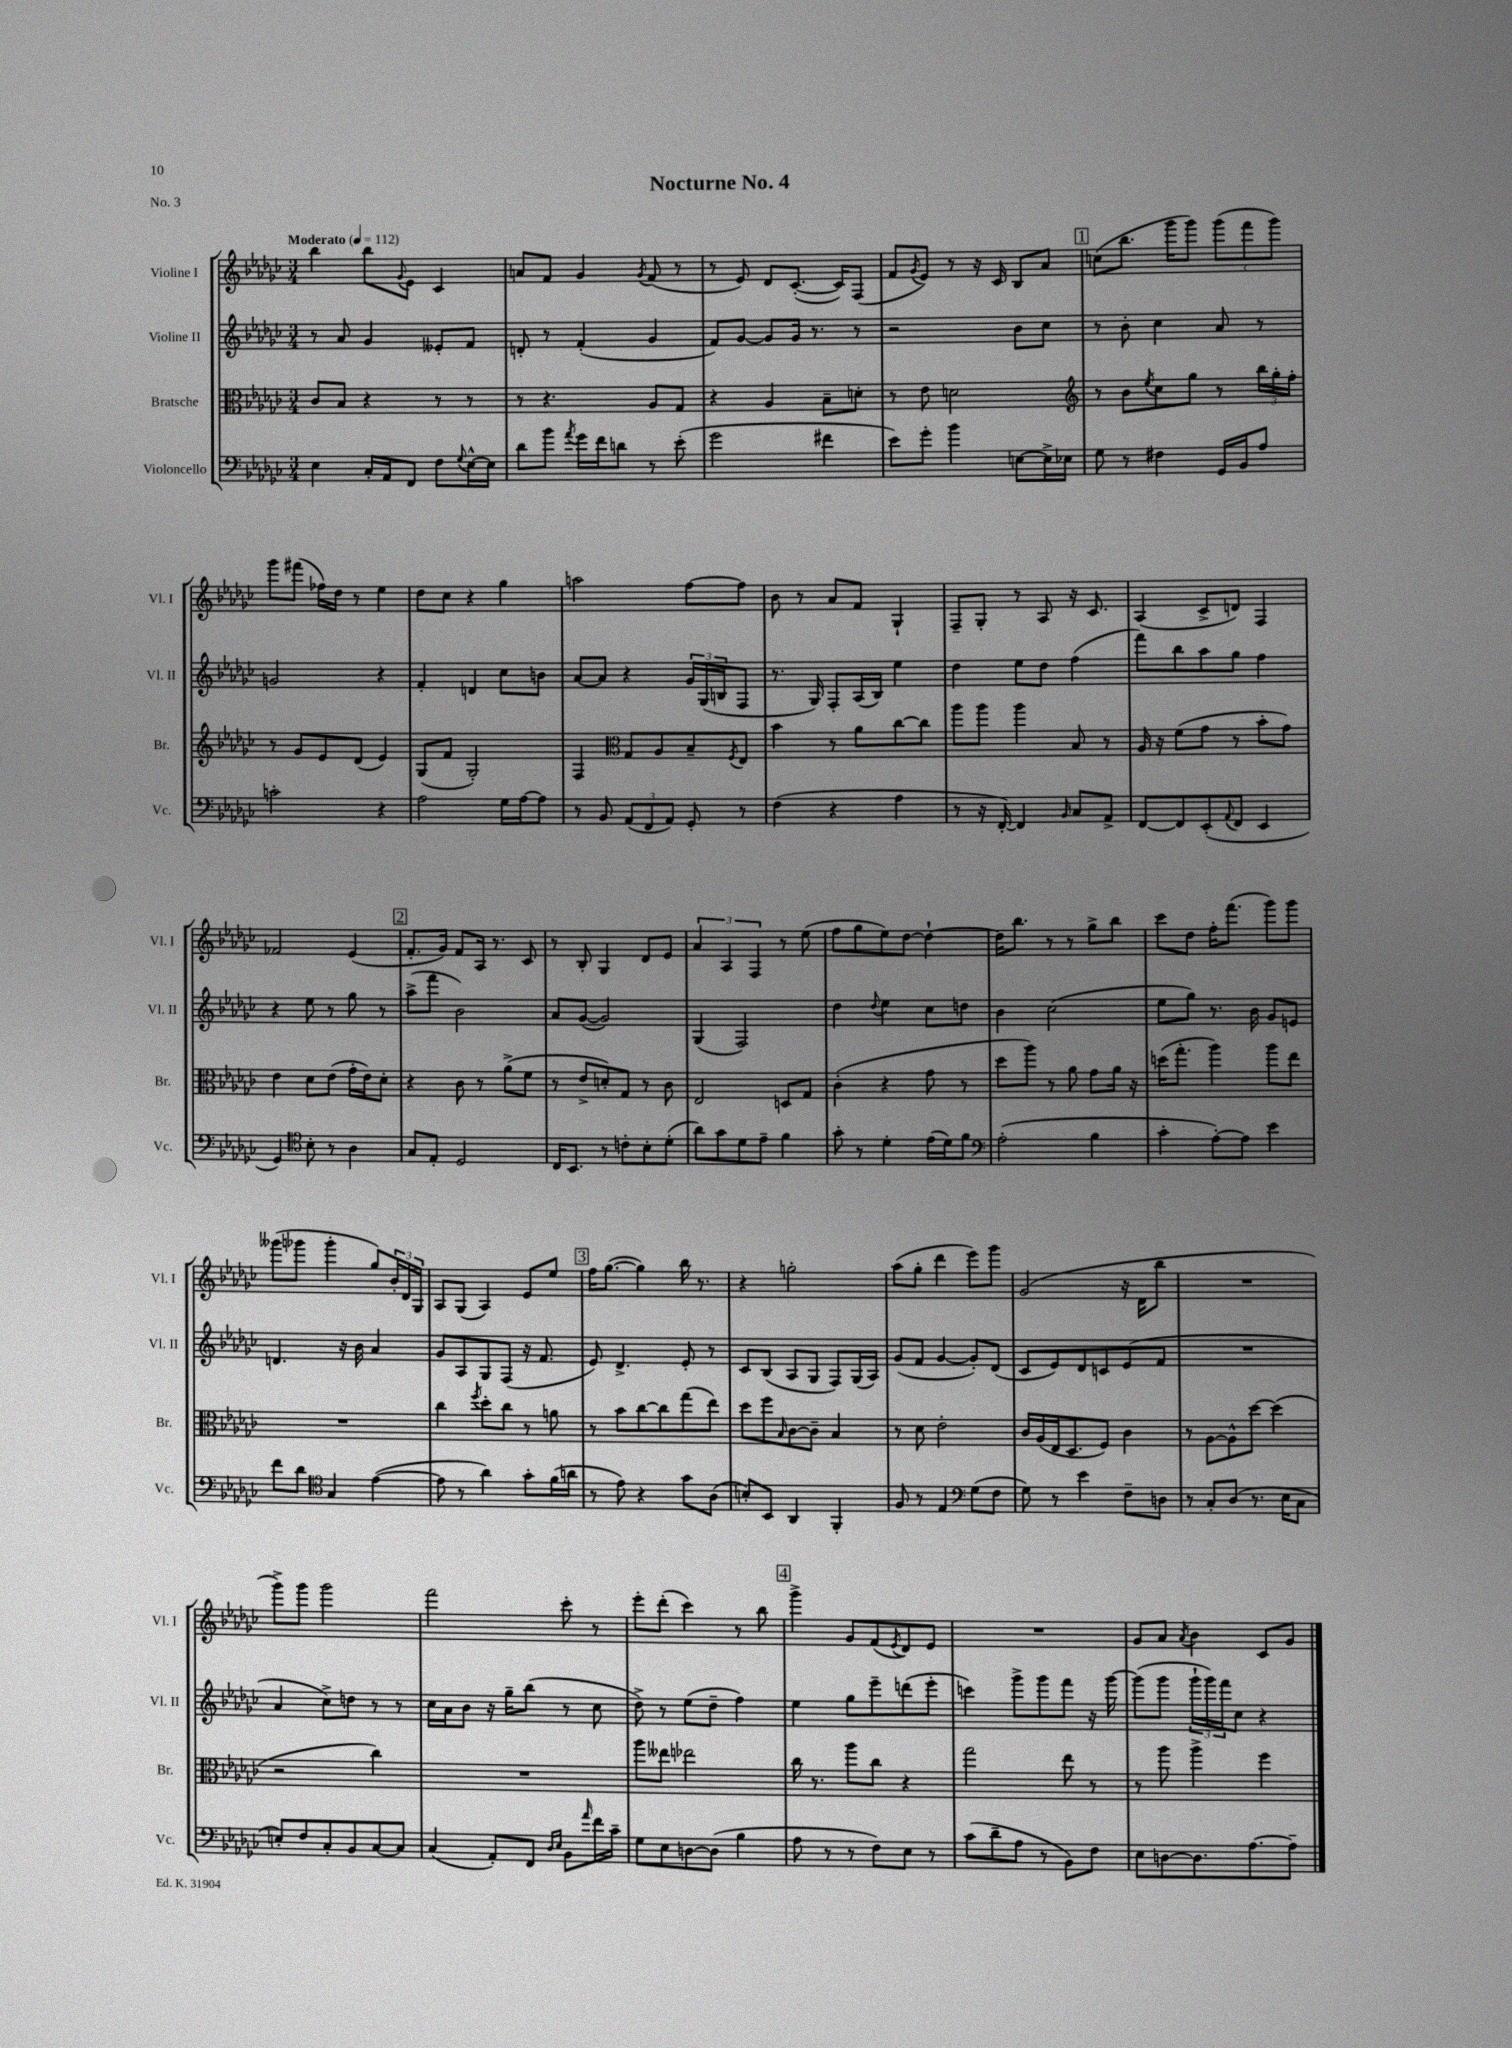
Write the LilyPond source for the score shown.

\header { title = "Nocturne No. 4" piece = "No. 3" }
<<
\new StaffGroup <<
\new Staff = "s0" \with { instrumentName = "Violine I" shortInstrumentName = "Vl. I" } {
    \clef treble \key ges \major \numericTimeSignature \time 3/4 \tempo "Moderato" 4 = 112
    bes''4 bes''8 \appoggiatura { ges'8 } ees'8 ces'4 |
    a'8 f'8 ges'4 \acciaccatura { ges'8 } f'8( r8 |
    r8 ees'8) des'8 ces'8.~-.( ces'16) f8( |
    f'8 \acciaccatura { ges'8 } ees'8) r8 r16 ces'16 bes8 aes'8 |
    \mark \markup { \box "1" } c''8( bes''8. ges'''16 ges'''8) \tuplet 3/2 { ges'''8( f'''8 ges'''8) } |
    ges'''8 fis'''8( fes''16) des''16 r8 ees''4 |
    des''8 ces''8 r4 ges''4 |
    a''2 f''8~ f''8 |
    bes'8 r8 aes'8 f'8 ges4-! |
    f8-- ges8-. r8 aes8 r16 ces'8. |
    aes4( ces'8-> d'8) f4 |
    fes'2 ees'4( |
    \mark \markup { \box "2" } f'8.-. ges'16) f'8 aes16 r8. ces'8 |
    r8 bes8-. ges4 des'8 ees'8 |
    \tuplet 3/2 { aes'4 aes4 f4 } r8 ees''8( |
    f''8 ges''8 ees''8) des''8~ des''4~-! |
    des''16 bes''8. r8 r8 ges''8-> bes''8 |
    ces'''8 des''8 f''16-. f'''8.( ges'''8) ges'''8 |
    geses'''8( ges'''8 ges'''4-. ges''8) \tuplet 3/2 { bes'16-. des'16 ges16 } |
    aes8 ges8( aes4) ees'8 ees''8 |
    \mark \markup { \box "3" } f''16 ges''8.~( ges''4) bes''16 r8. |
    r4 g''2-. |
    aes''8( ges''8-. des'''4 ees'''8) ges'''8 |
    ges'2( r16 des'16 bes''8 |
    R2. |
    ges'''8->) ges'''8 ges'''2 |
    f'''2 ces'''8-. r8 |
    ees'''8-. des'''8-.( ces'''4) r8 bes''8 |
    \mark \markup { \box "4" } ges'''4-> ges'8 f'8( \acciaccatura { ees'8 } des'8) ees'8 |
    R2. |
    ges'8 aes'8 \acciaccatura { aes'8 } bes'4 ces'8 ges'8 \bar "|." |
}
\new Staff = "s1" \with { instrumentName = "Violine II" shortInstrumentName = "Vl. II" } {
    \clef treble \key ges \major \numericTimeSignature \time 3/4
    r8 aes'8 ges'4 eeses'8-. f'8 |
    d'8-. r8 f'4-.( ges'4 |
    f'8) ges'8~ ges'8 ges'16 r8. r8 |
    r2 bes'8 ces''8 |
    \mark \markup { \box "1" } r8 bes'8-. ces''4 aes'8 r8 |
    g'2 r4 |
    f'4-. d'4 ces''8 b'8 |
    aes'8~ aes'8 r4 \tuplet 3/2 { ges'16 ges16( b16 } f8 |
    r8. ges16) f8-. aes16( bes16) ees''4 |
    des''4 ees''8 des''8 f''4( |
    f'''8) bes''8 aes''8 ges''8 f''4 |
    r4 ees''8 r8 ges''8 r8 |
    \mark \markup { \box "2" } aes''8->( f'''8 bes'2) |
    aes'8 ges'8~( ges'2) |
    ges4( f2) |
    des''4 \appoggiatura { des''8 } ees''4 ces''8 d''8 |
    bes'4 ces''2( |
    ees''8 ges''8) r8. bes'16 ges'8 e'8 |
    d'4. r16 bes'16 aes'4 |
    ges'8 aes8 ges8 f8( r16 f'8. |
    \mark \markup { \box "3" } ees'8) des'4.-> ees'8-. r8 |
    ces'8 bes8( aes8 ges8 f8) ges16( aes16) |
    ges'8( f'8 ges'4~ ges'8-.) des'8( |
    ces'8 ees'8) des'8 c'8 ees'8( f'8 |
    R2. |
    aes'4 ces''8->) d''8 r8 r8 |
    ces''16 aes'16 bes'8 r16 ges''16-- bes''8( r8 ces''8 |
    des''8->) r8 ees''8( des''8-- f''4) |
    \mark \markup { \box "4" } ees''4 ges''8 ees'''8-- d'''8( ees'''8-. |
    c'''4) ges'''8-> ges'''8 f'''8 r16 ges'''16~ |
    ges'''8( ges'''8 \tuplet 3/2 { ges'''16-! ges'''16) f'''16 } ces''8 r4 \bar "|." |
}
\new Staff = "s2" \with { instrumentName = "Bratsche" shortInstrumentName = "Br." } {
    \clef alto \key ges \major \numericTimeSignature \time 3/4
    ces'8 bes8 r4 r8 r8 |
    r8 r4. aes8 ges8 |
    r4 aes4 bes8-- d'8-. |
    r8 ees'8 d'2 |
    \mark \markup { \box "1" } \clef treble r8 bes'8 \acciaccatura { ees''8 } ces''8 ges''8 r8 \tuplet 3/2 { bes''16 ges''16-. f''16-. } |
    r8 ges'8 ees'8 des'8( ees'4) |
    ges8( f'8 ges2-.) |
    f4 \clef alto ges8 aes8 bes8-- \acciaccatura { f8 } ees8 |
    bes'4 r8 aes'8 ces''8~ ces''8 |
    aes''8 aes''8 aes''4 bes8 r8 |
    aes16 r16 f'8( ges'8 r8 bes'8-. ges'8) |
    ees'4 des'8 ees'8( ges'16-. ees'16) des'8-. |
    \mark \markup { \box "2" } r4 ces'8 r8 aes'8->( f'8 |
    r8 ees'8-> d'8-.) ges8 r8 ces'8 |
    ees2 d8 ges8 |
    ces'4-.( r4 ges'8 r8 |
    des''8 aes''8) r8 aes'8 ges'8 aes'16 r16 |
    d''16( ges''8.-. aes''4) aes''8 ees''8 |
    R2. |
    ces''4 \acciaccatura { f''8 } des''8-. ces''8 r8 a'8 |
    \mark \markup { \box "3" } r8 bes'8 ces''8~ ces''8 ges''8( ees''8) |
    des''8 f''8 \grace { bes16 } ces'8~ ces'8-- bes4 |
    r8 des'8 ees'2-. |
    ces'16 aes16( ees16 des8. f8) ces'4 |
    r8 aes8~ aes8-^ des''8~ des''4( |
    r2 ces''4) |
    R2. |
    aes''8 eeses''8 ees''2 |
    \mark \markup { \box "4" } ces''16 r8. aes''8 ces''8 r4 |
    ges''2 ees''8 r8 |
    r8 aes''8 aes''4-> f''4 \bar "|." |
}
\new Staff = "s3" \with { instrumentName = "Violoncello" shortInstrumentName = "Vc." } {
    \clef bass \key ges \major \numericTimeSignature \time 3/4
    ees4 ces16-. aes,16 f,8 f8 \appoggiatura { ges8 } ees16~-^ ees16 |
    des'8 bes'8 \acciaccatura { aes'8 } ges'16 f'16 d'8 r8 ees'8-.( |
    ges'2 fis'4 |
    ees'8) ges'8-. bes'4 e8~ e16-> ees16 |
    \mark \markup { \box "1" } ges8 r8 fis4 ges,16 bes,16 aes8 |
    c'2-. r4 |
    aes2 ges16 aes16~ aes8 |
    r8 bes,8 \tuplet 3/2 { aes,8( f,8 aes,8) } ges,8-. r8 |
    f4( r4 aes4 |
    r8 r16 f,16~-.) f,4 \grace { bes,16 } ces8 aes,8-> |
    f,8~ f,8 ees,8-.( \appoggiatura { aes,8 } f,8 ees,4 |
    ges,4) \clef tenor bes8-. r8 aes4 |
    \mark \markup { \box "2" } ges8 ees8-. des2 |
    ces16 bes,8. r8 c'8-. bes8-. des'8-.( |
    aes'8) ges'8 des'8 ees'8-- f'4 |
    ges'8-. r8 des'4-. ees'16( des'16) f'8 |
    \clef bass aes2-.( bes4 |
    ces'4-. aes8~-.) aes8 ees'4 |
    f'8 des'8 \clef tenor ges4 ees'4~( |
    ees'8 r8 aes'4) ges'8-. f'16( a'16 |
    \mark \markup { \box "3" } r8 ees'8) r4 ges'8 aes8( |
    b8-.) bes,8 aes,4 f,4-. |
    f8 r8 ees4 \clef bass ges8( f8 |
    ges8) r8 ees'4 f8-- d8 |
    r8 ces8-. des8( r8. ees16 ces8 |
    e8-.) f8 ces8-. bes,8 ces8~ ces8 |
    ces4( aes,8-.) f,8 \grace { des16 ees16 } bes,8 \grace { aes'16 } f'16 ces'16-- |
    ges8 ees8 d8~ d8( bes4 |
    \mark \markup { \box "4" } aes8 r8 r8 f8) ees8 r8 |
    ces'8( des'8-- aes8 r8 bes,8) f8 |
    ees8 d8~ d8. aes8.~ aes8-- \bar "|." |
}
>>
>>
\layout { \context { \Score \remove "Bar_number_engraver" } }
